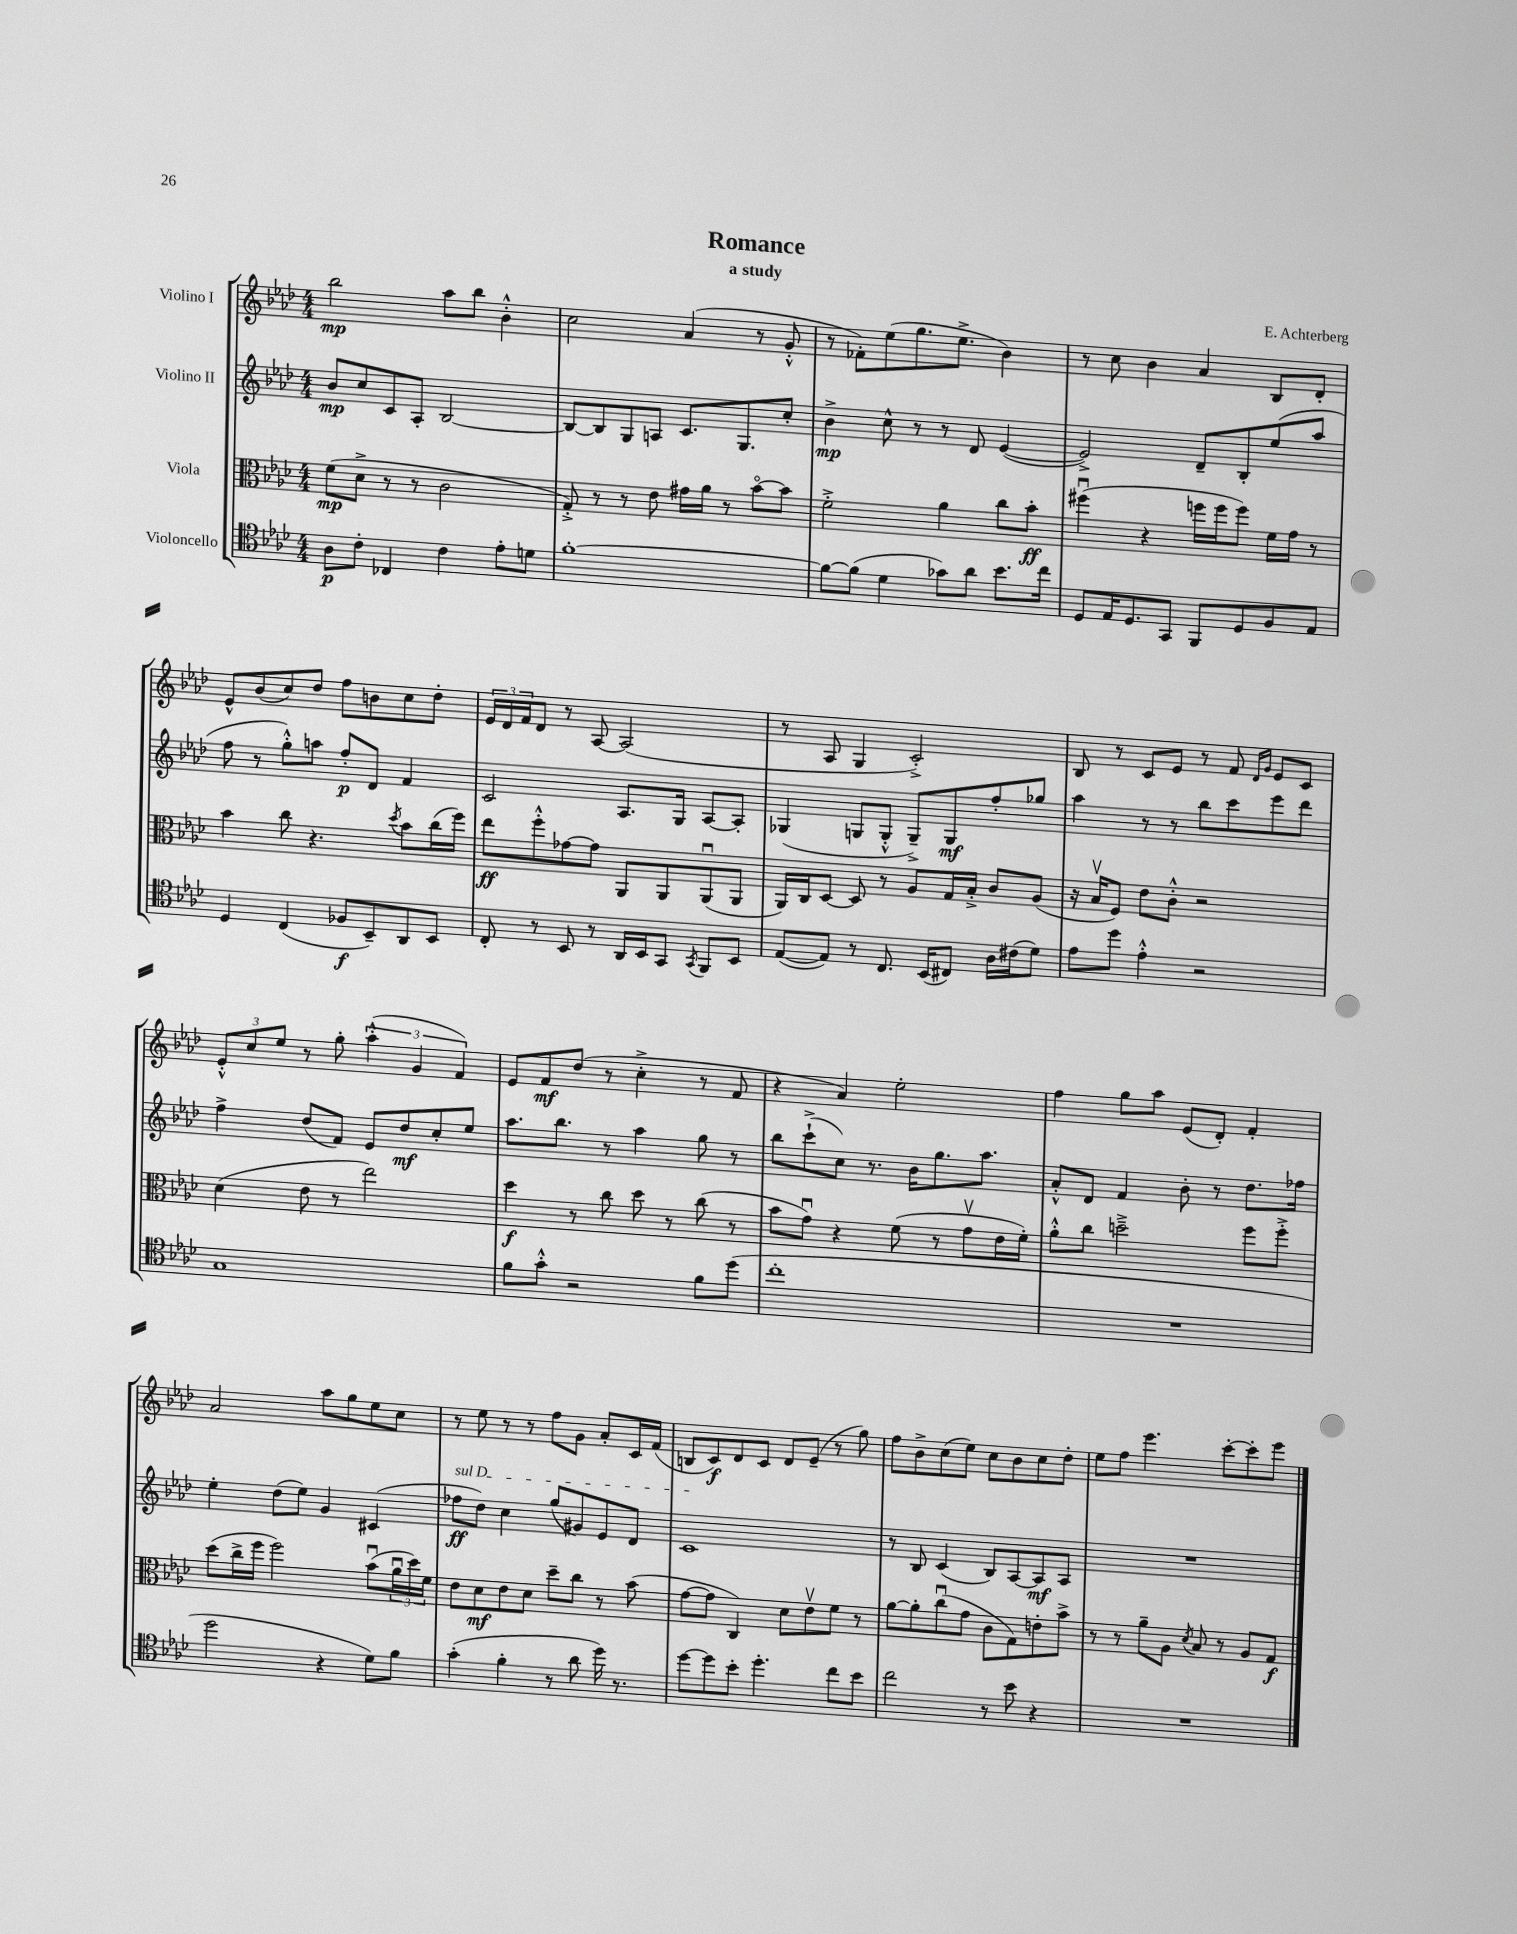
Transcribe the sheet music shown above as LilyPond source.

\header { title = "Romance" composer = "E. Achterberg" subtitle = "a study" }
<<
\new StaffGroup <<
\new Staff = "s0" \with { instrumentName = "Violino I" } {
    \clef treble \key aes \major \numericTimeSignature \time 4/4
    bes''2\mp aes''8 bes''8 bes'4-.-^ |
    c''2 aes'4( r8 g'8-.-^ |
    r8 fes'8-.) ees''8( g''8. ees''8.-> bes'4) |
    r8 c''8 bes'4 aes'4 bes8 des'8-. |
    ees'8-^ bes'8( c''8) des''8 f''8 b'8 c''8 des''8-. |
    \tuplet 3/2 { ees'16 des'16 f'16 } des'8 r8 aes8~ aes2( |
    r8 aes8 g4 c'2-.->) |
    bes8 r8 c'8 ees'8 r8 f'8 \grace { des'16 g'16 } ees'8 c'8 |
    \tuplet 3/2 { ees'8-.-^ c''8 ees''8 } r8 g''8-. \tuplet 3/2 { aes''4-.-^( g'4 f'4) } |
    ees'8 f'8\mf des''8( r8 c''4-.-> r8 f'8 |
    r4 aes'4) ees''2-. |
    f''4 g''8 aes''8 ees'8( des'8-.) f'4-. |
    aes'2 aes''8 g''8 ees''8 c''8 |
    r8 ees''8 r8 r8 f''8 g'8 aes'8-. c'16 f'16( |
    b8 c'8\f) des'8 c'8 des'8 ees'8--( r8 g''8) |
    f''8 bes'8-> c''8( ees''8) c''8 bes'8 c''8 des''8-. |
    ees''8 f''8 ees'''4. c'''8~-. c'''8-. ees'''8 \bar "|." |
}
\new Staff = "s1" \with { instrumentName = "Violino II" } {
    \clef treble \key aes \major \numericTimeSignature \time 4/4
    bes'8\mp c''8 c'8 aes8-. bes2~ |
    bes8~ bes8 g8 a8 c'8. g8. c''8-. |
    bes'4->\mp c''8-^ r8 r8 des'8 ees'4~( |
    ees'2->) des'8-- bes8-. ees''8( aes''8 |
    f''8 r8 g''8-.-^) a''8 f''8-.\p des'8 f'4 |
    c'2 aes8. g16 aes8~ aes8-. |
    ges4( g8 g8-.-^ g8--->) g8\mf f''8-. ges''8 |
    aes''4 r8 r8 bes''8 c'''8 ees'''8 des'''8 |
    f''4-> des''8( f'8) ees'8 des''8\mf c''8-. ees''8 |
    aes''8. bes''8. r8 aes''4 g''8 r8 |
    bes''8 c'''8-!->( c''8) r8. bes'16 g''8. aes''8. |
    aes'8-.-^ des'8 f'4 bes'8-. r8 des''8. fes''16 |
    ees''4-. des''8( ees''8) g'4 cis'4( |
    \once \override TextSpanner.bound-details.left.text = \markup { \italic "sul D" } fes''8\ff\startTextSpan des''8) c''4 g''8( gis'8) ees'8 des'8 |
    c'1\stopTextSpan |
    r8 bes8 c'4( bes8) aes8~ aes8\mf aes8 |
    R1 \bar "|." |
}
\new Staff = "s2" \with { instrumentName = "Viola" } {
    \clef alto \key aes \major \numericTimeSignature \time 4/4
    f'8\mp( des'8-> r8 r8 c'2 |
    g8-.->) r8 r8 ees'8 gis'16 aes'16 r8 bes'8~\flageolet bes'8 |
    f'2-.-> aes'4 c''8 bes'8-.\ff |
    fis''4\downbow( r4 f''16 f''16 f''8) f'16 g'16 r8 |
    bes'4 c''8 r4. \acciaccatura { des''8 } bes'8 c''16( f''16) |
    ees''8\ff f''8-.-^ ges'8~ ges'8 aes,8 aes,8 aes,8\downbow( aes,8 |
    aes,16) c16 des8~ des8 r8 aes8 g16 bes16-.-> c'8 aes8( |
    r16 bes16\upbow f8) ees'8 c'8-.-^ r2 |
    des'4( ees'8 r8 ees''2) |
    des''4\f r8 c''8 des''8 r8 c''8( r8 |
    bes'8 g'8\downbow) r4 f'8( r8 g'8\upbow ees'16 f'16-.) |
    aes'8-.-^ c''8 d''2---> f''8 f''8-.-> |
    des''8( c''16-> f''16 f''2) bes'8\downbow( \tuplet 3/2 { aes'16\downbow des''16) f'16 } |
    ees'8 des'8\mf ees'8 des'8 des''8-- c''8 r8 bes'8( |
    g'8~ g'8 c4) des'8 ees'8\upbow f'8 r8 |
    aes'8~ aes'8-. c''8\downbow( g'8 c'8 g8) e'8-. bes'8-> |
    r8 r8 aes'8-- aes8 \acciaccatura { des'8 } bes8 r8 aes8 g8\f \bar "|." |
}
\new Staff = "s3" \with { instrumentName = "Violoncello" } {
    \clef tenor \key aes \major \numericTimeSignature \time 4/4
    aes8\p c'8-. ces4 c'4 ees'8-. d'8 |
    f'1~-. |
    f'8~ f'8( des'4 ges'8) aes'8 bes'8. c''16 |
    des8 ees16 des8. g,8 f,8 des8 f8 ees8 |
    des4 c4( fes8\f bes,8--) aes,8 bes,8 |
    c8-. r8 bes,8 r8 aes,16 bes,16 g,8 \acciaccatura { g,8 } f,8 bes,8 |
    ees8~( ees8) r8 c8. bes,16( cis8) aes16 cis'16( des'8) |
    ees'8 des''8 ees'4-.-^ r2 |
    g1 |
    f'8 g'8-.-^ r2 f'8 des''8( |
    c''1-. |
    R1 |
    des''2 r4 des'8) f'8 |
    g'4-.( f'4-. r8 aes'8 des''16) r8. |
    des''8~ des''8 bes'8-. des''4.-. c''8 bes'8 |
    c''2 r8 bes'8 r4 |
    R1 \bar "|." |
}
>>
>>
\layout { \context { \Score \remove "Bar_number_engraver" } }
